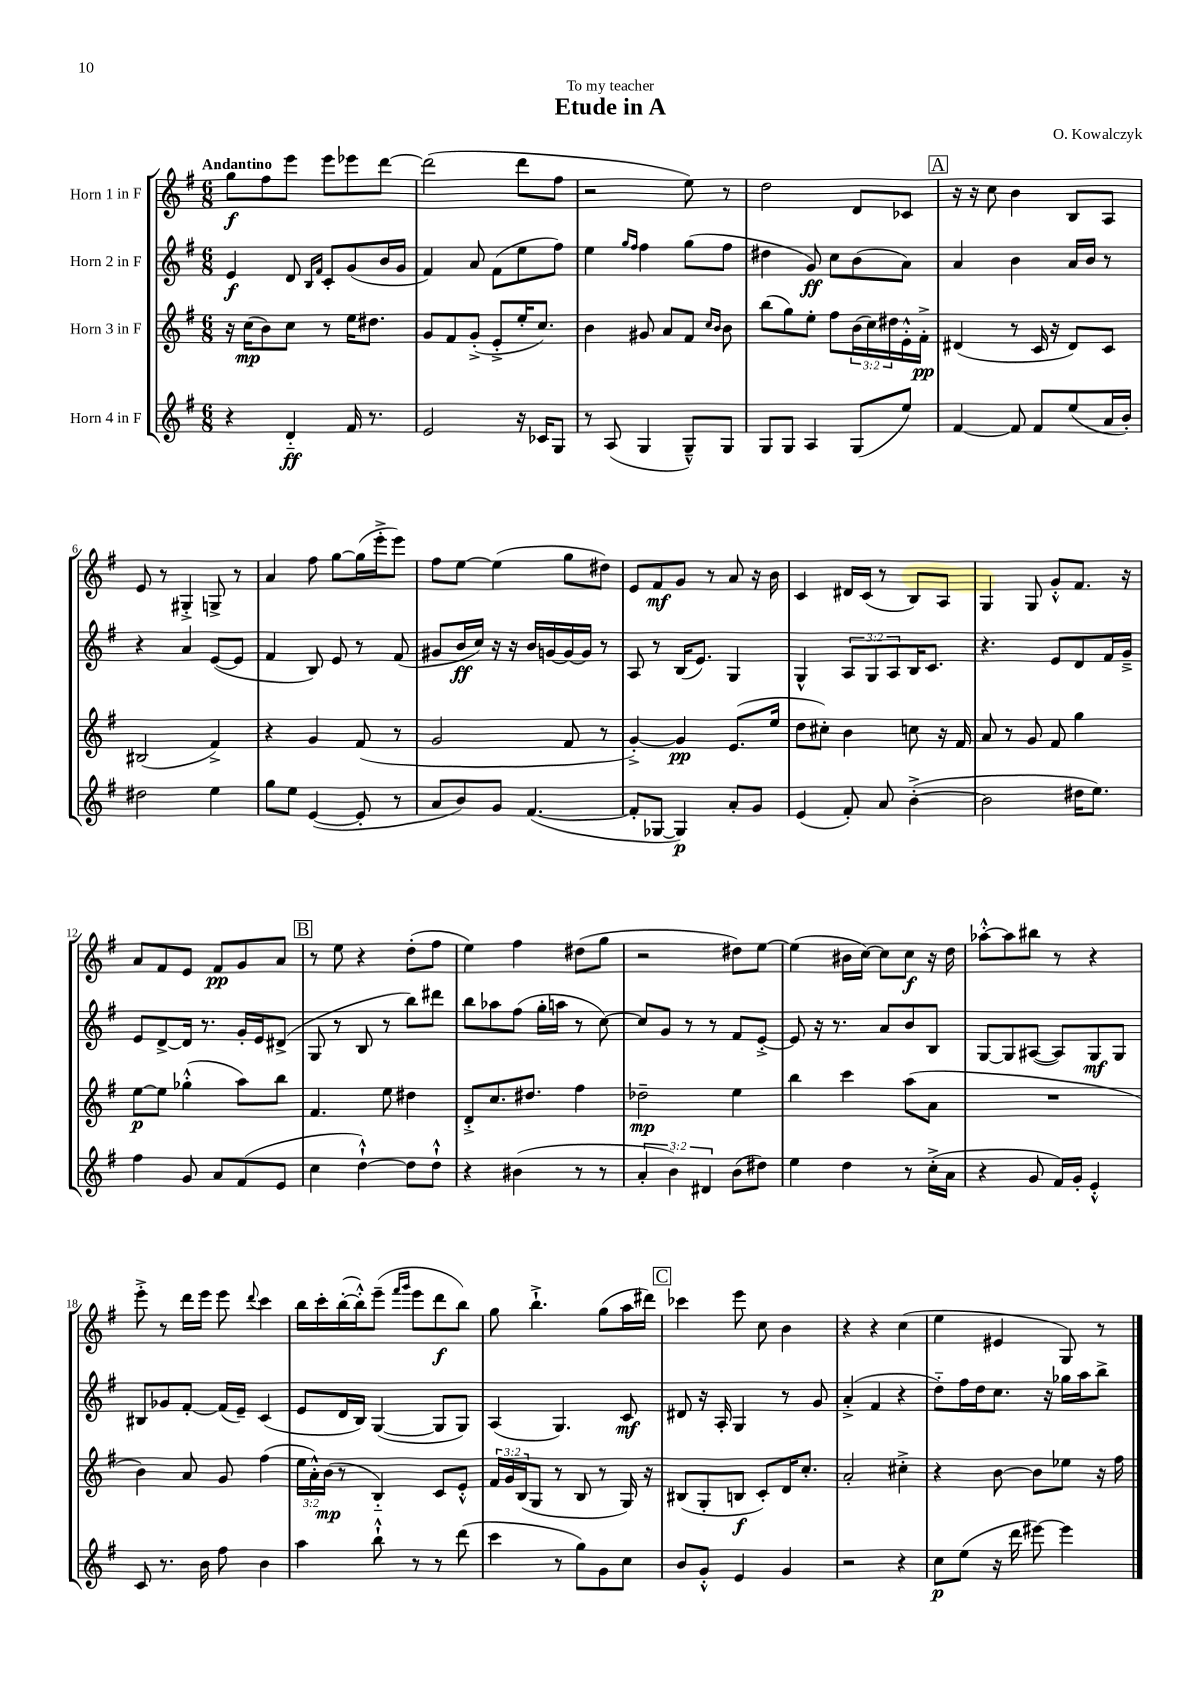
\header { title = "Etude in A" composer = "O. Kowalczyk" dedication = "To my teacher" }
<<
\new StaffGroup <<
\new Staff = "s0" \with { instrumentName = "Horn 1 in F" } {
    \clef treble \key g \major \numericTimeSignature \time 6/8 \tempo "Andantino"
    g''8\f fis''8 e'''8 e'''8 ees'''8 d'''8~ |
    d'''2( d'''8 fis''8 |
    r2 e''8) r8 |
    d''2 d'8 ces'8 |
    \mark \markup { \box "A" } r16 r16 c''8 b'4 b8 a8 |
    e'8 r8 gis4-.-> g8-> r8 |
    a'4 fis''8 g''8~ g''16( e'''16-.-> e'''8) |
    fis''8 e''8~ e''4( g''8 dis''8) |
    e'8 fis'8\mf g'8 r8 a'8 r16 b'16 |
    c'4 dis'16 c'16( r8 b8) a8 |
    g4 g8 g'8-.-^ fis'8. r16 |
    a'8 fis'8 e'8 fis'8\pp g'8 a'8 |
    \mark \markup { \box "B" } r8 e''8 r4 d''8-.( fis''8 |
    e''4) fis''4 dis''8( g''8 |
    r2 dis''8) e''8~ |
    e''4( bis'16 c''16~) c''8 c''8\f r16 d''16 |
    aes''8~-.-^ aes''8 bis''8 r8 r4 |
    e'''8-.-> r8 d'''16 e'''16 e'''8 \appoggiatura { d'''8 } c'''4 |
    b''16 c'''16-. b''16~-.( b''16-.-^) e'''8--( \grace { fis'''16 g'''16 } e'''8 d'''8\f b''8) |
    g''8 b''4.-!-> g''8( a''16 dis'''16) |
    \mark \markup { \box "C" } ces'''4 e'''8 c''8 b'4 |
    r4 r4 c''4( |
    e''4 eis'4 g8) r8 \bar "|." |
}
\new Staff = "s1" \with { instrumentName = "Horn 2 in F" } {
    \clef treble \key g \major \numericTimeSignature \time 6/8 \override Staff.TupletNumber.text = #tuplet-number::calc-fraction-text
    e'4\f d'8 \grace { b16 fis'16 } c'8-. g'8( b'16 g'16 |
    fis'4) a'8 fis'8( e''8 fis''8) |
    e''4 \grace { g''16 fis''16 } fis''4 g''8( fis''8 |
    dis''4 g'8\ff) c''8 b'8( a'8) |
    \mark \markup { \box "A" } a'4 b'4 a'16 b'16 r8 |
    r4 a'4 e'8~( e'8 |
    fis'4 b8) e'8 r8 fis'8( |
    gis'8 b'16\ff c''16) r16 r16 b'16 g'16~ g'16~ g'16 r8 |
    a8 r8 b16( e'8.) g4 |
    g4-^ \tuplet 3/2 { a8 g8 a8 } b16 c'8. |
    r4. e'8 d'8 fis'16 g'16---> |
    e'8 d'8~-> d'16 r8. g'16-. e'16 dis'8->( |
    \mark \markup { \box "B" } g8 r8 b8 r8 b''8) dis'''8 |
    b''8 aes''8 fis''8( g''16-. a''16 r8 c''8~) |
    c''8 g'8 r8 r8 fis'8 e'8~-.-> |
    e'8 r16 r8. a'8 b'8 b8 |
    g8~ g8 ais8~( ais8) g8\mf g8 |
    bis8 ges'8 fis'8~-. fis'16( e'16--) c'4( |
    e'8 d'16 b16) g4~( g8 g8) |
    a4( g4.) c'8\mf |
    \mark \markup { \box "C" } dis'8 r16 a16-. g4 r8 g'8 |
    a'4-.->( fis'4 r4 |
    d''8-_) fis''16 d''16 c''8. r16 ges''16 a''16 b''8-> \bar "|." |
}
\new Staff = "s2" \with { instrumentName = "Horn 3 in F" } {
    \clef treble \key g \major \numericTimeSignature \time 6/8 \override Staff.TupletNumber.text = #tuplet-number::calc-fraction-text
    r16 c''16\mp( b'8) c''8 r8 e''16 dis''8. |
    g'8 fis'8 g'8-.->( e'8-.-> e''16-. c''8.) |
    b'4 gis'8 a'8 fis'8 \grace { c''16 b'16 } b'8 |
    b''8( g''8) e''8-. fis''8 \tuplet 3/2 { b'16( c''16) dis''16 } e'16-.-^ fis'16-.->\pp |
    \mark \markup { \box "A" } dis'4( r8 c'16 r16 dis'8) c'8 |
    bis2( fis'4->) |
    r4 g'4 fis'8( r8 |
    g'2 fis'8 r8 |
    g'4~-.->) g'4\pp e'8.( e''16 |
    d''8 cis''8-.) b'4 c''8 r16 fis'16 |
    a'8 r8 g'8 fis'8 g''4 |
    e''8~\p e''8 ges''4-.-^( a''8) b''8 |
    \mark \markup { \box "B" } fis'4. e''8 dis''4 |
    d'8-.-> c''8. dis''8. fis''4 |
    des''2--\mp e''4 |
    b''4 c'''4 a''8( a'8 |
    R2. |
    b'4) a'8 g'8 fis''4( |
    \tuplet 3/2 { e''16 a'16-.-^) b'16\mp( } r8 b4-_) c'8 e'8-.-^ |
    \tuplet 3/2 { fis'16 g'16 b16( } g8 r8 b8 r8 g16) r16 |
    \mark \markup { \box "C" } bis8( g8-. b8\f c'8-.) d'16 c''8.-. |
    a'2-. cis''4-.-> |
    r4 b'8~ b'8 ees''8 r16 fis''16 \bar "|." |
}
\new Staff = "s3" \with { instrumentName = "Horn 4 in F" } {
    \clef treble \key g \major \numericTimeSignature \time 6/8 \override Staff.TupletNumber.text = #tuplet-number::calc-fraction-text
    r4 d'4-_\ff fis'16 r8. |
    e'2 r16 ces'16 g8 |
    r8 a8( g4 g8---^) g8 |
    g8 g8 a4 g8( e''8) |
    \mark \markup { \box "A" } fis'4~ fis'8 fis'8 e''8( a'16 b'16-.) |
    dis''2 e''4 |
    g''8 e''8 e'4~( e'8-. r8 |
    a'8 b'8) g'8 fis'4.~( |
    fis'8-. ges8~ ges4\p) a'8-. g'8 |
    e'4( fis'8-.) a'8 b'4~-.->( |
    b'2 dis''16 e''8.) |
    fis''4 g'8 a'8 fis'8( e'8 |
    \mark \markup { \box "B" } c''4 d''4~-!-^) d''8 d''8-!-^ |
    r4 bis'4( r8 r8 |
    \tuplet 3/2 { a'4-. b'4) dis'4 } b'8( dis''8) |
    e''4 d''4 r8 c''16-.->( a'16 |
    r4 g'8 fis'16) g'16-. e'4-.-^ |
    c'8 r8. b'16 fis''8 b'4 |
    a''4 b''8-!-^ r8 r8 d'''8( |
    c'''4 r8 g''8) g'8 c''8 |
    \mark \markup { \box "C" } b'8 g'8-.-^ e'4 g'4 |
    r2 r4 |
    c''8\p e''8( r16 d'''16 eis'''8~) eis'''4 \bar "|." |
}
>>
>>
